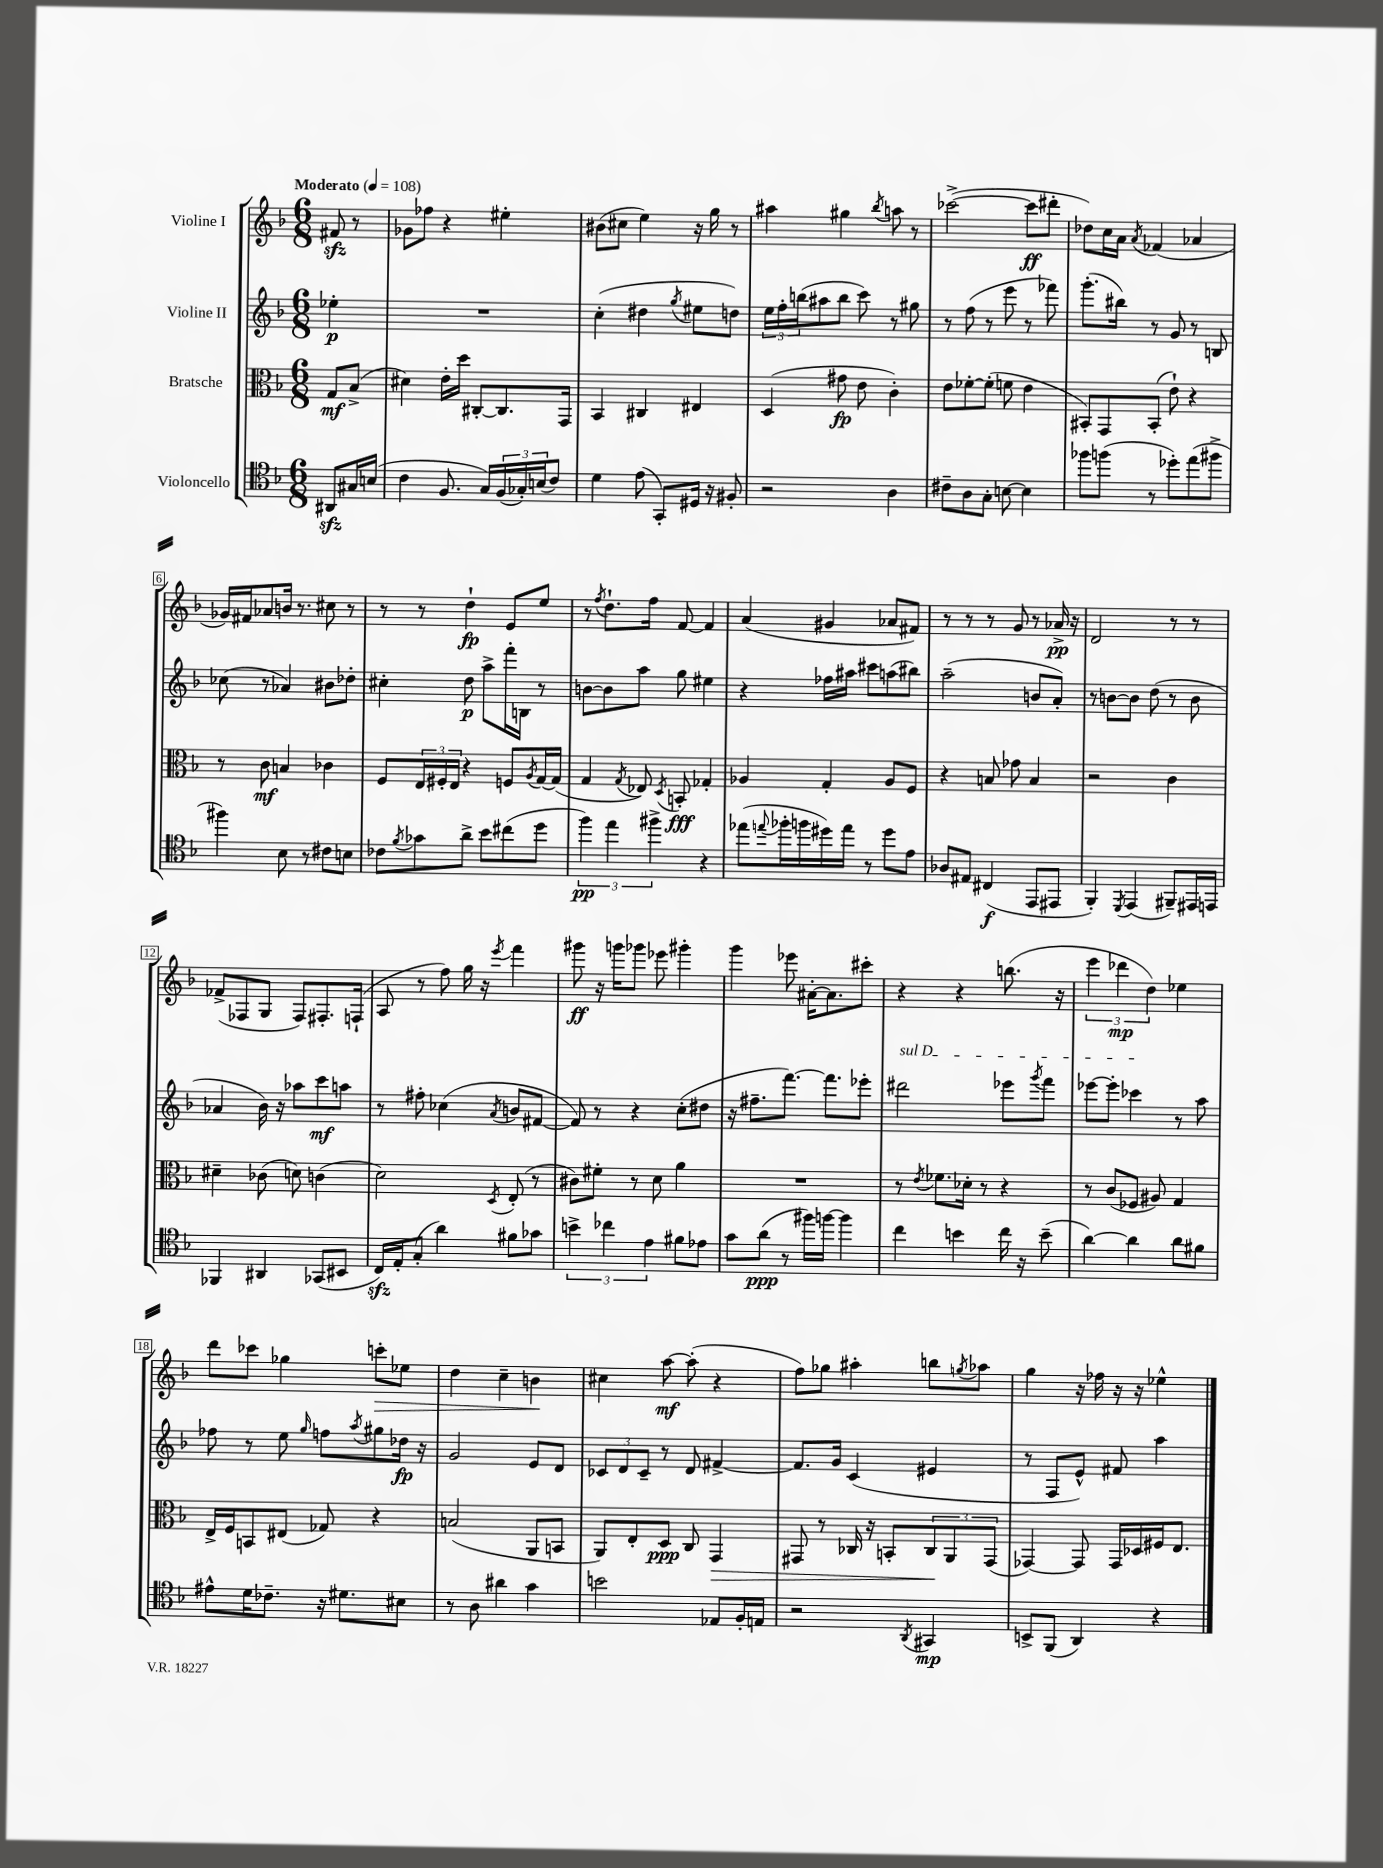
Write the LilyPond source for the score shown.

<<
\new StaffGroup <<
\new Staff = "s0" \with { instrumentName = "Violine I" } {
    \clef treble \key f \major \numericTimeSignature \time 6/8 \partial 4 \tempo "Moderato" 4 = 108
    fis'8\sfz r8 |
    ges'8 fes''8 r4 eis''4-. |
    bis'8( cis''8 e''4) r16 g''16 r8 |
    ais''4 gis''4 \acciaccatura { bes''8 } a''8 r8 |
    ces'''2~->( ces'''8\ff dis'''8-. |
    des''8) c''16 a'16 \acciaccatura { a'8 } fes'4( aes'4 |
    ges'16) fis'16 aes'8 b'16 r8. cis''8 r8 |
    r8 r8 d''4-!\fp e'8 e''8 |
    r8 \acciaccatura { f''8 } d''8.-! f''16 f'8~ f'4 |
    a'4( gis'4 aes'8 fis'8) |
    r8 r8 r8 g'8 r8 aes'16->\pp r16 |
    d'2 r8 r8 |
    fes'8->( fes8 g8 fes8) fis8.-. f16-!( |
    a8 r8 f''8) g''16 r16 \acciaccatura { e'''8 } f'''4 |
    gis'''8\ff r16 g'''16 ges'''8 ees'''8 gis'''4-. |
    g'''4 ees'''8 ais'16~-. ais'8. cis'''8-. |
    r4 r4 b''8.( r16 |
    \tuplet 3/2 { e'''4 des'''4\mp d''4) } ees''4 |
    d'''8 ces'''8 ges''4 c'''8-.\> ees''8 |
    d''4 c''4-- b'4\! |
    cis''4 a''8~\mf a''8-.( r4 |
    f''8) ges''8 ais''4-. b''8 \acciaccatura { g''8 } aes''8 |
    g''4 r16 fes''16 r16 r16 ees''4-^ \bar "|." |
}
\new Staff = "s1" \with { instrumentName = "Violine II" } {
    \clef treble \key f \major \numericTimeSignature \time 6/8 \partial 4
    ees''4-.\p |
    R2. |
    c''4-.( dis''4 \acciaccatura { g''8 } eis''8 d''8) |
    \tuplet 3/2 { e''16 f''16-. b''16( } ais''8 b''8 c'''8) r8 gis''8 |
    r8 f''8( r8 e'''8 r8 fes'''8) |
    g'''8.-.( bis''16) r8 g'8 r8 b8 |
    ces''8( r8 aes'4) bis'8 des''8-. |
    cis''4-. d''8\p a''8-> f'''16-. b16 r8 |
    b'8~ b'8 a''8 g''8 eis''4 |
    r4 fes''16 ais''16 cis'''8 a''8( bis''8) |
    a''2--( b'8 a'8-.) |
    r8 b'8~ b'8 d''8( r8 b'8 |
    aes'4 bes'16) r16 aes''8 c'''8\mf a''8 |
    r8 fis''8-. ces''4( \acciaccatura { a'8 } b'8 fis'8~ |
    fis'8) r8 r4 c''8-.( dis''8 |
    r16 fis''8.-- f'''8.~) f'''8. ees'''8-. |
    \once \override TextSpanner.bound-details.left.text = \markup { \italic "sul D" } dis'''2\startTextSpan ees'''8 \acciaccatura { g'''8 } f'''8 |
    ees'''8~ ees'''8-. ces'''4\stopTextSpan r8 a''8 |
    fes''8 r8 e''8 \grace { g''16 } f''8 \acciaccatura { a''8 } gis''8 des''16\fp r16 |
    g'2 e'8 d'8 |
    \tuplet 3/2 { ces'8 d'8 ces'8-- } r8 d'8 fis'4~-> |
    fis'8. g'16 c'4( eis'4 |
    r8 f8 e'8-^) fis'8 a''4 \bar "|." |
}
\new Staff = "s2" \with { instrumentName = "Bratsche" } {
    \clef alto \key f \major \numericTimeSignature \time 6/8 \partial 4
    g8\mf bes8->( |
    dis'4) e'16-. d''16 cis8~-. cis8. g,16 |
    bes,4 cis4 eis4 |
    d4( gis'8\fp e'8 c'4-.) |
    e'8 fes'8~-. fes'8-.( f'8 e'4 |
    bis,8-.) g,8 bis,8-.( e'8-!) r4 |
    r8 c'8\mf b4 ces'4 |
    f8 \tuplet 3/2 { e16 fis16-. e16 } r4 f8 \acciaccatura { a8 } g16~ g16( |
    g4 \acciaccatura { g8 } ees8) \acciaccatura { d8 } b,8-.\fff ges4-. |
    aes4 g4-. aes8 f8 |
    r4 b8 ges'8 b4 |
    r2 c'4 |
    dis'4-- ces'8( d'8) c'4( |
    d'2) \acciaccatura { d8 } e8-.( r8 |
    cis'8) fis'8-. r8 d'8 a'4 |
    R2. |
    r8 \acciaccatura { e'8 } fes'8. des'16-. r8 r4 |
    r8 c'8( fes8 ais8) g4 |
    e16-> f16 b,8 eis8( ges8) r4 |
    b2( a,8 b,8 |
    a,8) e8-. d8\ppp c8 g,4\> |
    gis,8 r8 ces16 r16 b,8-. \tuplet 3/2 { ces8\! a,8 gis,8( } |
    ges,4~) ges,8 ges,16 des16 fis16 e8. \bar "|." |
}
\new Staff = "s3" \with { instrumentName = "Violoncello" } {
    \clef tenor \key f \major \numericTimeSignature \time 6/8 \partial 4
    ais,8\sfz gis16 b16( |
    c'4 f8. g16) \tuplet 3/2 { f16( ges16-.) b16( } c'8) |
    d'4 e'8( g,8-.) dis16 r16 fis8-. |
    r2 a4 |
    cis'8-- a8 g8-. b8~ b4 |
    fes''8 f''8( r8 des''8-.) e''8( fis''8-> |
    fis''4) bes8 r8 cis'8 b8 |
    ces'8 \acciaccatura { f'8 } ges'8 a'8-> bes'8 cis''8( d''8 |
    \tuplet 3/2 { f''4\pp) e''4 fis''4-> } r4 |
    ees''8( \appoggiatura { e''8 } fes''16-. f''16 dis''16) e''16 r8 dis''8 e'8 |
    aes8 eis8 cis4\f( e,8 eis,8 |
    f,4-.) \acciaccatura { d,8 } e,4( fis,8--) eis,16 e,16 |
    fes,4 ais,4 ges,8( bis,8 |
    c16\sfz) e16-. g8-.( a'4) fis'8 ges'8 |
    \tuplet 3/2 { b'4-> ces''4 e'4 } fis'8 ees'8 |
    g'8 a'8\ppp( r8 fis''16) f''16~ f''4 |
    c''4 b'4 c''16 r16 b'8--( |
    a'4~) a'4 a'8 fis'8 |
    eis'8-^ d'16 ces'8.-- r16 dis'8. bis8 |
    r8 a8 ais'4 g'4 |
    b'2 ees8 f16-. e16 |
    r2 \acciaccatura { a,8 } gis,4\mp |
    b,8-> f,8( a,4) r4 \bar "|." |
}
>>
>>
\layout { \context { \Score \override BarNumber.stencil = #(make-stencil-boxer 0.1 0.3 ly:text-interface::print) } }
